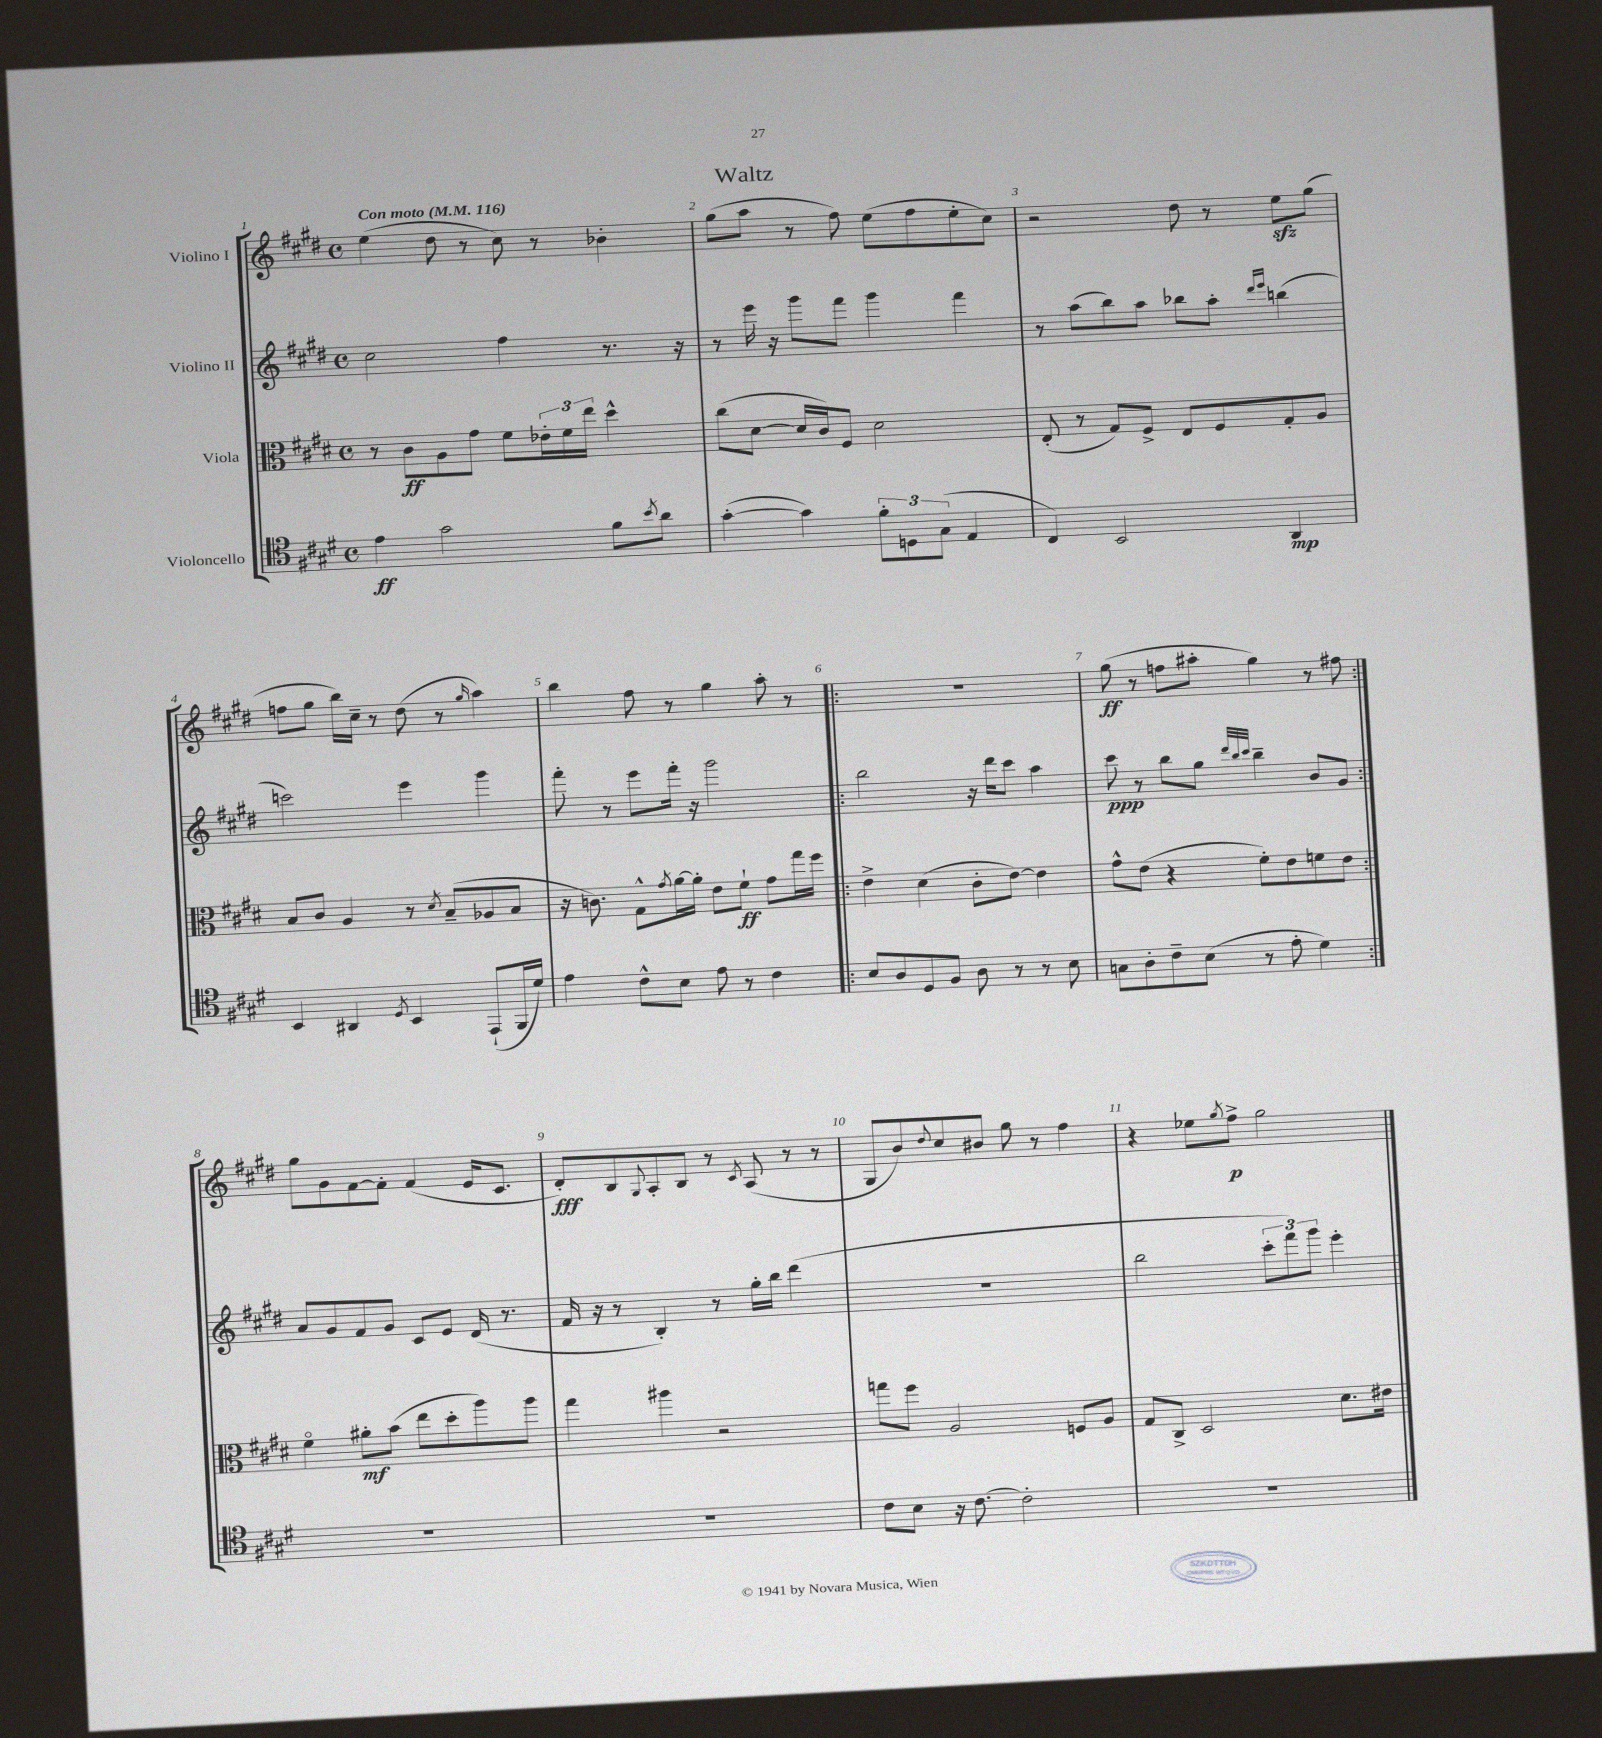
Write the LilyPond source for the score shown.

\header { title = "Waltz" }
<<
\new StaffGroup <<
\new Staff = "s0" \with { instrumentName = "Violino I" } {
    \clef treble \key e \major \defaultTimeSignature \time 4/4 \tempo "Con moto" 4 = 116
    e''4( dis''8 r8 cis''8) r8 bes'4-. |
    gis''8( a''8 r8 fis''8) e''8( fis''8 e''8-. cis''8) |
    r2 dis''8 r8 e''8\sfz gis''8( |
    f''8 gis''8 b''16) cis''16-- r8 dis''8( r8 \grace { gis''16 } a''4) |
    b''4 fis''8 r8 gis''4 a''8-. r8 |
    \repeat volta 2 { R1 |
    gis''8\ff( r8 f''8 ais''8-. gis''4) r8 fis''8 | }
    gis''8 gis'8 fis'8~ fis'8-. fis'4( e'16 cis'8. |
    dis'8-.\fff) b8 \appoggiatura { gis8 } a8-. b8 r8 \acciaccatura { cis'8 } a8( r8 r8 |
    gis8 b'8) \appoggiatura { dis''8 } cis''8 bis'8 gis''8 r8 fis''4 |
    r4 ees''8 \acciaccatura { gis''8 } fis''8->\p gis''2 \bar "|." |
}
\new Staff = "s1" \with { instrumentName = "Violino II" } {
    \clef treble \key e \major \defaultTimeSignature \time 4/4
    cis''2 fis''4 r8. r16 |
    r8 e'''16 r16 gis'''8 fis'''8 gis'''4 fis'''4 |
    r8 a''8( b''8) a''8 bes''8 a''8-. \grace { dis'''16 e'''16 } b''4( |
    c'''2) e'''4 gis'''4 |
    fis'''8-. r8 e'''8 fis'''16-. r16 gis'''2 |
    \repeat volta 2 { b''2 r16 dis'''16 cis'''8 a''4 |
    cis'''8\ppp r8 b''8 gis''8 \grace { dis'''32 b''32 cis'''32 } b''4-- b'8 gis'8 | }
    a'8 gis'8 fis'8 gis'8 cis'8 e'8 dis'16( r8. |
    fis'16 r16 r8 b4-.) r8 gis''16-. b''16 dis'''4( |
    R1 |
    b''2 \tuplet 3/2 { cis'''8-. fis'''8) gis'''8 } e'''4-. \bar "|." |
}
\new Staff = "s2" \with { instrumentName = "Viola" } {
    \clef alto \key e \major \defaultTimeSignature \time 4/4
    r8 cis'8\ff a8 gis'8 fis'8 \tuplet 3/2 { ees'16-. fis'16 e''16 } dis''4-^ |
    cis''8( dis'8~ dis'16 cis'16) fis8 dis'2 |
    e8-.( r8 gis8) fis8-> e8 fis8 gis8-. a8 |
    b8 cis'8 a4 r8 \acciaccatura { dis'8 } b8--( aes8 b8 |
    r16 c'8.) gis8-^ \acciaccatura { gis'8 } a'16~ a'16-. e'8 fis'8-!\ff gis'8 gis''16 fis''16 |
    \repeat volta 2 { e'4-> dis'4( cis'8-. e'8~) e'4 |
    gis'8-^ e'8( r4 fis'8-.) e'8 f'8 e'8 | }
    fis'4\flageolet ais'8-.\mf b'8( e''8 dis''8-. a''8) a''8 |
    gis''4 ais''4 r2 |
    g''8 fis''8 a2 f8 a8 |
    gis8 cis8-> dis2 dis'8. eis'16 \bar "|." |
}
\new Staff = "s3" \with { instrumentName = "Violoncello" } {
    \clef tenor \key e \major \defaultTimeSignature \time 4/4
    e'4\ff gis'2 fis'8 \acciaccatura { b'8 } a'8 |
    gis'4~-.( gis'4) \tuplet 3/2 { fis'8-. d8 gis8( } e4 |
    cis4) b,2 a,4\mp |
    b,4 ais,4 \acciaccatura { dis8 } b,4 e,8-!( fis,16 dis'16) |
    e'4 cis'8-^ b8 e'8 r8 cis'4 |
    \repeat volta 2 { b8 a8 dis8 fis8 a8 r8 r8 b8 |
    g8 a8-. cis'8-- b8( r8 e'8-. dis'4) | }
    R1 |
    R1 |
    cis'8 b8 r16 cis'8.~ cis'2-. |
    R1 \bar "|." |
}
>>
>>
\layout { \context { \Score \override BarNumber.break-visibility = ##(#f #t #t) barNumberVisibility = #all-bar-numbers-visible } }
